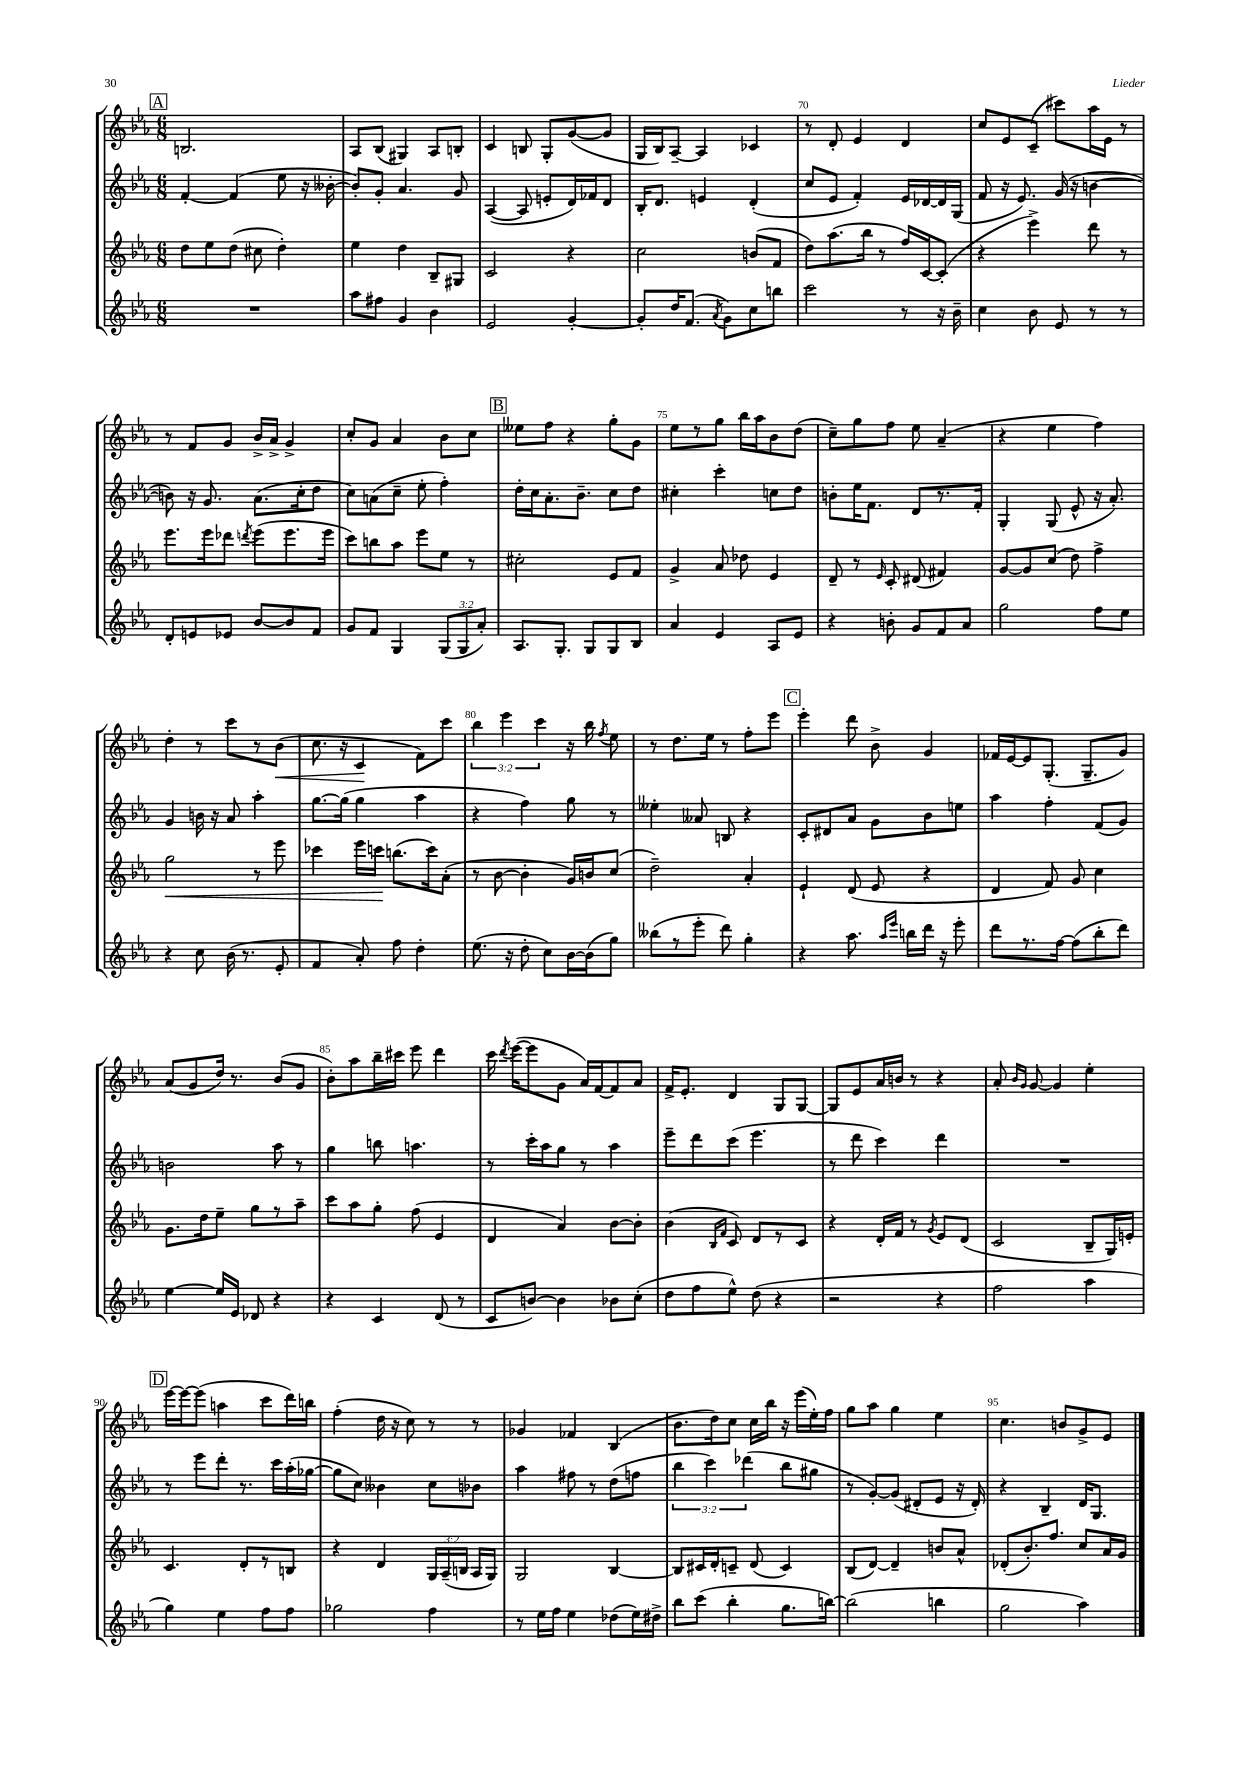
<<
\new StaffGroup <<
\new Staff = "s0" {
    \clef treble \key ees \major \numericTimeSignature \time 6/8 \override Staff.TupletNumber.text = #tuplet-number::calc-fraction-text
    \autoBeamOff \mark \markup { \box "A" } b2. |
    aes8[ bes8]( gis4) aes8[ b8]-. |
    c'4 b8 g8[-. g'8~( g'8] |
    g16[ bes16) aes8]~-- aes4 ces'4 |
    r8 d'8-. ees'4 d'4 |
    c''8[ ees'8 c'8]--( cis'''8[) aes''16 ees'16] r8 |
    r8 f'8[ g'8] bes'16[-> aes'16]-> g'4-> |
    c''8[-. g'8] aes'4 bes'8[ c''8] |
    \mark \markup { \box "B" } eeses''8[ f''8] r4 g''8[-. g'8] |
    ees''8[ r8 g''8] bes''16[ aes''16 bes'8 d''8]( |
    c''8[--) g''8 f''8] ees''8 aes'4--( |
    r4 ees''4 f''4) |
    d''4-. r8 c'''8[ r8 bes'8]\<( |
    c''8. r16 c'4\! f'8[) c'''8] |
    \tuplet 3/2 { bes''4 ees'''4 c'''4 } r16 bes''16 \acciaccatura { f''8 } ees''8 |
    r8 d''8.[ ees''16] r8 f''8[-. ees'''8] |
    \mark \markup { \box "C" } ees'''4-. d'''8 bes'8-> g'4 |
    fes'16[ ees'16~ ees'8 g8.]-.( g8.[-- g'8]) |
    aes'8[( g'8 d''16]) r8. bes'8[( g'8] |
    bes'8[-.) aes''8 bes''16-- cis'''16] ees'''8 d'''4 |
    c'''16 \acciaccatura { d'''8 } ees'''16[~( ees'''8 g'8] aes'16[) f'16~ f'8 aes'8] |
    f'16[-> ees'8.]-. d'4 g8[ g8]~ |
    g8[ ees'8 aes'16 b'16] r8 r4 |
    aes'8-. \grace { bes'16[ g'16] } g'8~ g'4 ees''4-. |
    \mark \markup { \box "D" } ees'''16[~ ees'''16~ ees'''8]( a''4 c'''8[ d'''16) b''16] |
    f''4-.( d''16 r16 c''8) r8 r8 |
    ges'4 fes'4 bes4( |
    bes'8.[ d''16) c''8] c''16[ bes''16] r16 ees'''16[( ees''16-.) f''16] |
    g''8[ aes''8] g''4 ees''4 |
    c''4. b'8[ g'8-> ees'8] \bar "|." |
}
\new Staff = "s1" {
    \clef treble \key ees \major \numericTimeSignature \time 6/8 \override Staff.TupletNumber.text = #tuplet-number::calc-fraction-text
    \autoBeamOff \mark \markup { \box "A" } f'4~-. f'4( ees''8 r16 beses'16~-. |
    beses'8[-.) g'8]-. aes'4. g'8 |
    aes4~( aes8 e'8[-. d'16) fes'16 d'8] |
    bes16[-. d'8.] e'4 d'4-.( |
    c''8[ ees'8] f'4-.) ees'16[ des'16~ des'16 g16]( |
    f'8 r16 ees'8.) g'16( r16 b'4~ |
    b'8) r16 g'8. aes'8.[( c''16-. d''8] |
    c''8[) a'8( c''8]-- ees''8-. f''4-.) |
    \mark \markup { \box "B" } d''16[-. c''16 aes'8.-. bes'8.]-- c''8[ d''8] |
    cis''4-. c'''4-. c''8[ d''8] |
    b'8[-. ees''16 f'8.] d'8[ r8. f'16]-. |
    g4-. g8( ees'8-^ r16 aes'8.-.) |
    g'4 b'16 r16 aes'8 aes''4-. |
    g''8.[~ g''16]( g''4 aes''4 |
    r4 f''4) g''8 r8 |
    eeses''4-. aeses'8 b8 r4 |
    \mark \markup { \box "C" } c'8[-. dis'8 aes'8] g'8[ bes'8 e''8] |
    aes''4 f''4-. f'8[( g'8]) |
    b'2 aes''8 r8 |
    g''4 b''8 a''4. |
    r8 c'''16[-. aes''16 g''8] r8 aes''4 |
    ees'''8[-- d'''8 c'''8]( ees'''4. |
    r8 d'''8 c'''4) d'''4 |
    R2. |
    \mark \markup { \box "D" } r8 ees'''8[ d'''8]-. r8. c'''16[ aes''16-.( ges''16]~ |
    ges''8[ c''8]) beses'4 c''8[ bes'8] |
    aes''4 fis''8 r8 d''8[( f''8] |
    \tuplet 3/2 { bes''4 c'''4) des'''4( } bes''8[ gis''8] |
    r8 g'8[~-.) g'8]( dis'8[-. ees'8] r16 dis'16-.) |
    r4 bes4-- d'16[ g8.] \bar "|." |
}
\new Staff = "s2" {
    \clef treble \key ees \major \numericTimeSignature \time 6/8 \override Staff.TupletNumber.text = #tuplet-number::calc-fraction-text
    \autoBeamOff \mark \markup { \box "A" } d''8[ ees''8 d''8]( cis''8 d''4-.) |
    ees''4 d''4 bes8[-- gis8] |
    c'2 r4 |
    c''2 b'8[( f'8] |
    d''8[) aes''8.( bes''16] r8 f''16[) c'16~ c'8]-.( |
    r4 ees'''4->) d'''8 r8 |
    ees'''8.[ ees'''16 des'''8] \acciaccatura { d'''8 } ees'''8[( ees'''8. ees'''16] |
    c'''8[) b''8 aes''8] ees'''8[ ees''8] r8 |
    \mark \markup { \box "B" } cis''2-. ees'8[ f'8] |
    g'4-> aes'8 des''8 ees'4 |
    d'8-- r8 \grace { ees'16 } c'8-. dis'8( fis'4) |
    g'8[~ g'8 c''8]( d''8) f''4-> |
    g''2\< r8 ees'''8 |
    ces'''4 ees'''16[ c'''16]\! b''8.[( c'''16) aes'8]-.( |
    r8 bes'8~ bes'4-. g'16[) b'16 c''8]( |
    d''2--) aes'4-. |
    \mark \markup { \box "C" } ees'4-! d'8( ees'8 r4 |
    d'4 f'8) g'8 c''4 |
    g'8.[ d''16 ees''8]-- g''8[ r8 aes''8]-- |
    c'''8[ aes''8 g''8]-. f''8( ees'4 |
    d'4 aes'4) bes'8[~ bes'8]-. |
    bes'4( \grace { bes16[ f'16] } c'8) d'8[ r8 c'8] |
    r4 d'16[-. f'16] r8 \acciaccatura { g'8 } ees'8[ d'8]( |
    c'2 bes8[-- g16) e'16]-. |
    \mark \markup { \box "D" } c'4. d'8[-. r8 b8] |
    r4 d'4 \tuplet 3/2 { g16[ aes16--( b16] } aes16[ g16]) |
    g2 bes4~ |
    bes8[ cis'16 d'16-. c'8]-- d'8( c'4) |
    bes8[( d'8]~) d'4-- b'8[ aes'8]-^ |
    des'8[-.( bes'8.-.) f''8.] c''8[ aes'16 g'16] \bar "|." |
}
\new Staff = "s3" {
    \clef treble \key ees \major \numericTimeSignature \time 6/8 \override Staff.TupletNumber.text = #tuplet-number::calc-fraction-text
    \autoBeamOff \mark \markup { \box "A" } R2. |
    aes''8[ fis''8] g'4 bes'4 |
    ees'2 g'4~-. |
    g'8[-. d''16 f'8.]( \acciaccatura { aes'8 } g'8[) c''8 b''8] |
    c'''2 r8 r16 bes'16-- |
    c''4 bes'8 ees'8 r8 r8 |
    d'8[-. e'8 ees'8] bes'8[~ bes'8 f'8] |
    g'8[ f'8] g4 \tuplet 3/2 { g8[( g8 aes'8]-.) } |
    \mark \markup { \box "B" } aes8.[ g8.]-. g8[ g8 bes8] |
    aes'4 ees'4 aes8[ ees'8] |
    r4 b'8-. g'8[ f'8 aes'8] |
    g''2 f''8[ ees''8] |
    r4 c''8 bes'16( r8. ees'8-. |
    f'4 aes'8-.) f''8 d''4-. |
    ees''8.( r16 d''8-. c''8[) bes'16~ bes'16( g''8]) |
    beses''8[( r8 ees'''8]-. d'''8) g''4-. |
    \mark \markup { \box "C" } r4 aes''8. \grace { aes''16[ ees'''16] } b''16[ d'''16] r16 ees'''8-. |
    d'''8[ r8. f''16]~ f''8[( bes''8-. d'''8]) |
    ees''4~ ees''16[ ees'16] des'8 r4 |
    r4 c'4 d'8( r8 |
    c'8[ b'8]~) b'4 bes'8[ c''8]-.( |
    d''8[ f''8 ees''8]-^) d''8( r4 |
    r2 r4 |
    f''2 aes''4 |
    \mark \markup { \box "D" } g''4) ees''4 f''8[ f''8] |
    ges''2 f''4 |
    r8 ees''16[ f''16] ees''4 des''8[( ees''16) dis''16]-> |
    bes''8[ c'''8]( bes''4-. g''8.[ b''16]~) |
    b''2( b''4 |
    g''2 aes''4) \bar "|." |
}
>>
>>
\layout { \context { \Score currentBarNumber = #66 \override BarNumber.break-visibility = ##(#f #t #t) barNumberVisibility = #(every-nth-bar-number-visible 5) } }
